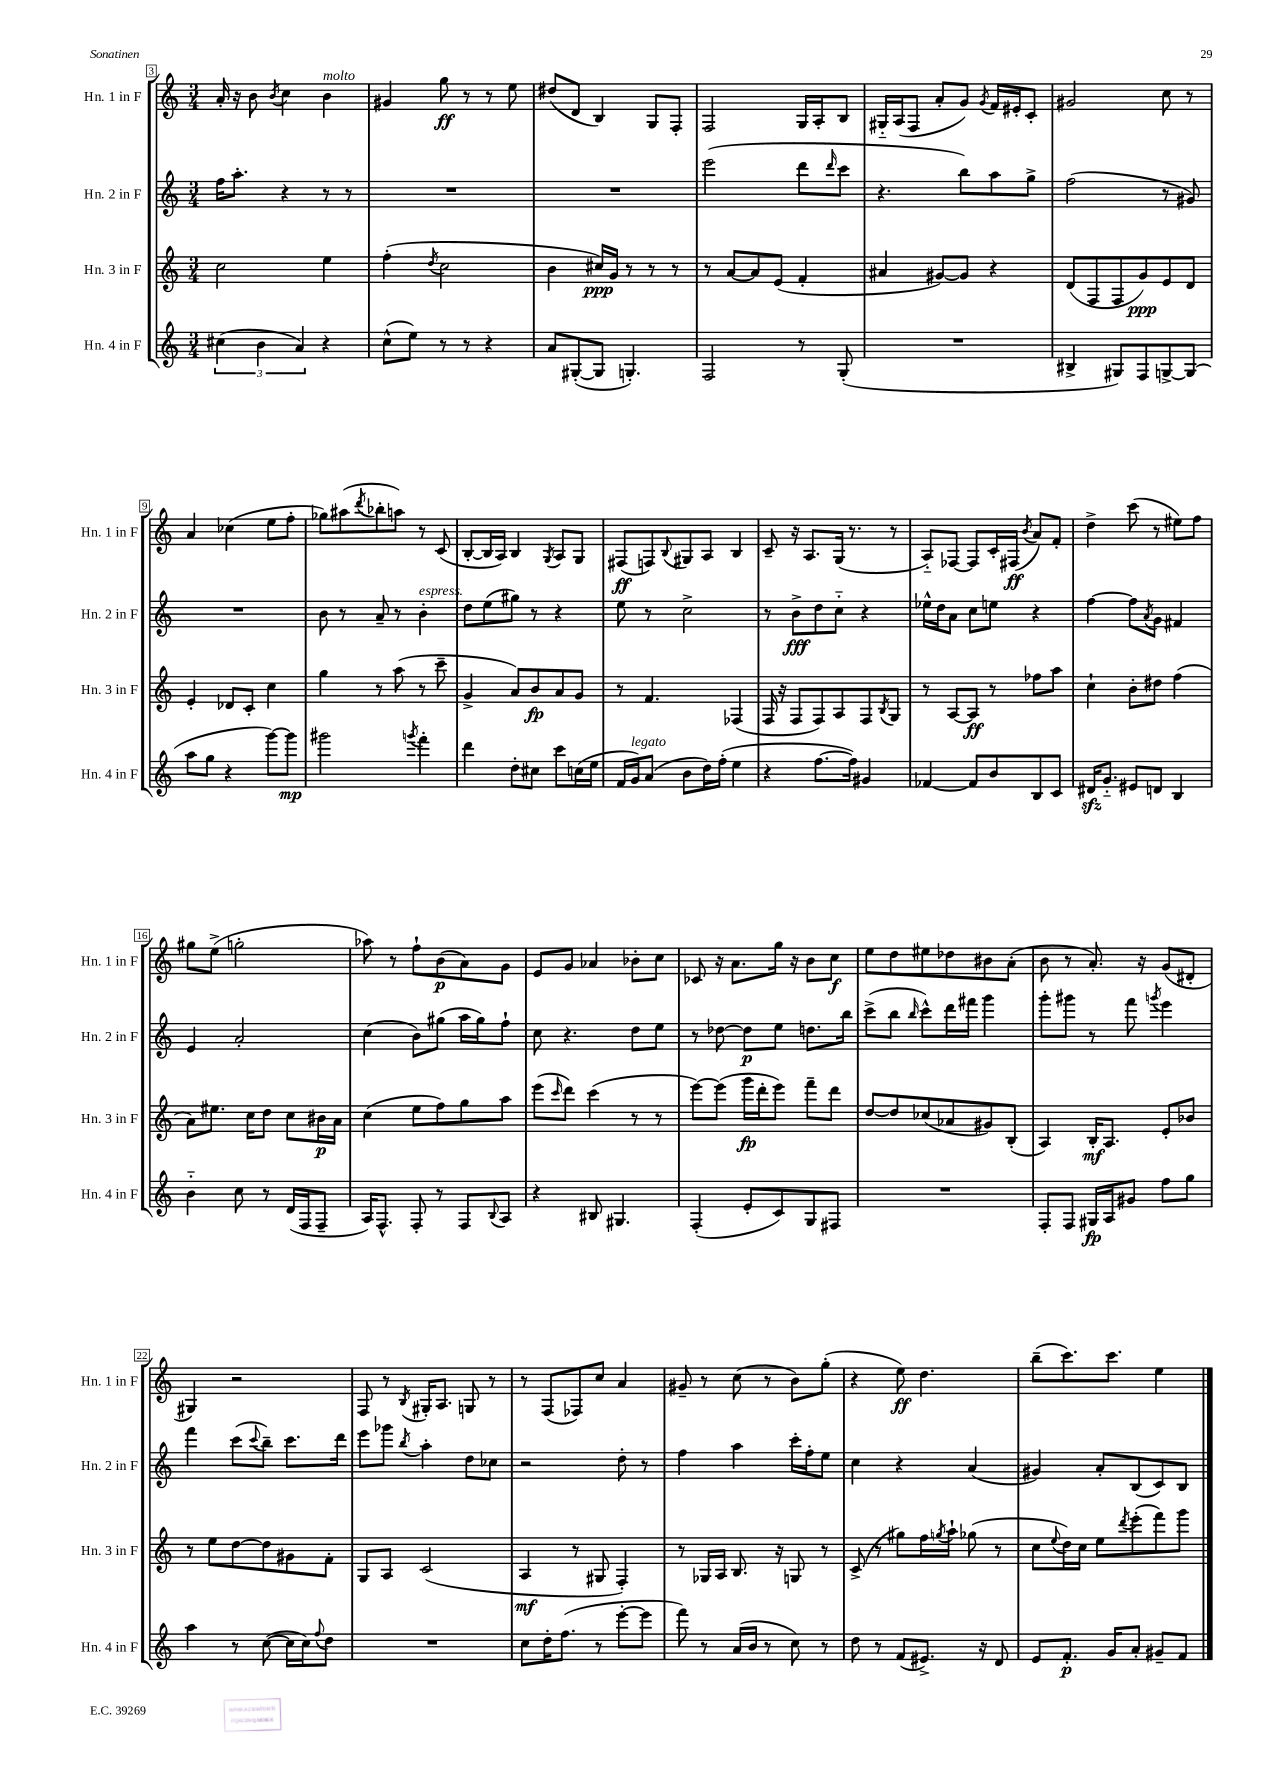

**kern	**kern	**kern	**kern
*staff4	*staff3	*staff2	*staff1
*clefG2	*clefG2	*clefG2	*clefG2
*k[]	*k[]	*k[]	*k[]
*M3/4	*M3/4	*M3/4	*M3/4
(6cc#\	2cc\	16ff\LK	16a'/
.	.	8.aa'\J	16r
.	.	.	8b\
6b\	.	.	.
.	.	.	8qb/
.	.	4r	4cc\
6a/)	.	.	.
4r	4ee\	8r	4b\
.	.	8r	.
=	=	=	=
(8cc^^\L	(4ff'\	2.r	4g#/
8ee\J)	.	.	.
.	8qdd/	.	.
8r	2cc\	.	8gg\
8r	.	.	8r
4r	.	.	8r
.	.	.	8ee\
=	=	=	=
8a/L	4b\	2.r	(8dd#/L
([8G#'/	.	.	8d/J
8G#/]J	16cc#/LL)	.	4B/)
.	16g/JJ	.	.
4.G'/)	8r	.	.
.	8r	.	8G/L
.	8r	.	8F'/J
=	=	=	=
2F/	8r	(2eee\	2F/
.	[8a/L	.	.
.	8a/]	.	.
.	(8e/J	.	.
8r	4f'/	8ddd\L	16G/LL
.	.	.	16A'/J
.	.	16qqddd/	.
(8G'/	.	8ccc\J	8B/J
=	=	=	=
2.r	4a#/	4.r	16G#'~/LL
.	.	.	(16A/J
.	.	.	8F/J
.	[8g#/L)	.	8a'/L
.	8g#/]J	8bb\L)	8g/J)
.	.	.	8qg/
.	4r	8aa\	16f/LL
.	.	.	16e#'/J
.	.	8gg^\J	8c'/J
=	=	=	=
4B#^/	(8d/L	(2ff\	2g#/
.	8F/	.	.
8G#/L)	8F/	.	.
8F/	8g/)	.	.
[8G^/	8e/	8r	8cc\
(8G/]J	8d/J	8g#/)	8r
=	=	=	=
8aa\L	4e'/	2.r	4a/
8gg\J	.	.	.
4r	8d-/L	.	(4cc-\
.	8c'/J	.	.
[8ggg\L)	4cc\	.	8ee\L
8ggg\]J	.	.	8ff'\J
=	=	=	=
2ggg#\	4gg\	8b\	8gg-\L)
.	.	8r	(8aa#\
.	.	.	8qddd/
.	8r	8a~/	8bb-'\
.	(8aa\	8r	8aa\J)
8qggg/	.	.	.
4fff'\	8r	4b'\	8r
.	8ccc~\	.	(8c/
=	=	=	=
4ddd\	4g^/	8dd\L	[8B'/L
.	.	(8ee\	16B/]L
.	.	.	16A/JJ)
8dd'\L	8a/L)	8gg#\J)	4B/
8cc#\J	8b/	8r	.
.	.	.	8qG/
8ccc\L	8a/	4r	8A/L
(16cc\L	8g/J	.	8G/J
16ee\JJ	.	.	.
=	=	=	=
16f/LL	8r	8ee\	(8F#/L
16g/J)	.	.	.
(8a/J	4.f/	8r	8F/)
.	.	.	8qqB/
8b\L	.	2cc^\	8G#/
16dd\L)	.	.	8A/J
(16ff'\JJ	.	.	.
4ee\	(4F-/	.	4B/
=	=	=	=
4r	16F/	8r	8c~/
.	16r	.	.
.	8F/L	8b^\L	16r
.	.	.	8.A/L
[8.ff\L	8F/)	8dd\	.
.	8A/	8cc'~\J	(16G/Jk
16ff\]Jk)	.	.	8.r
4g#/	8F/	4r	.
.	8qB/	.	.
.	8G/J	.	8r
=	=	=	=
[4f-/	8r	16ee-^^\LL	8A'~/L)
.	.	16dd\J	.
.	[8A/L	8a\J	[8F-/J
8f-/]L	8A/]J	8cc\L	8F-/]L
8b/	8r	8ee\J	16c'/L
.	.	.	(16F#/JJ
.	.	.	8qb/
8B/	8ff-\L	4r	8a/L)
8c/J	8aa\J	.	8f'/J
=	=	=	=
16d#/LK	4cc`\	[4ff\	4dd^\
8.g'~/J	.	.	.
8e#/L	8b'\L	8ff\]L	(8ccc\
.	.	8qa/	.
8d/J	8dd#\J	8g\J	8r
4B/	(4ff\	4f#/	8ee#\L)
.	.	.	8ff\J
=	=	=	=
4b'~\	8a\L)	4e/	8gg#\L
.	8.ee#\J	.	(8ee^\J
8cc\	.	2a'/	2gg'\
.	16cc\LK	.	.
8r	8dd\J	.	.
(16d/LL	8cc\L	.	.
16F/J	.	.	.
8F~/J	16b#\L	.	.
.	16a\JJ	.	.
=	=	=	=
16A/LK)	(4cc\	(4cc\	8aa-\)
8.F^^/J	.	.	.
.	.	.	8r
8F'/	8ee\L	8b\L)	8ff`\L
8r	8ff\)	(8gg#\J	(8b\
8F/L	8gg\	16aa\LL	8a\)
.	.	16gg#\J)	.
8qqB/	.	.	.
8A/J	8aa\J	8ff`\J	8g\J
=	=	=	=
4r	(8eee\L	8cc\	8e/L
.	16qqccc/	.	.
.	8ddd\J)	4.r	8g/J
8B#/	(4ccc\	.	4a-/
4.G#/	.	.	.
.	8r	8dd\L	8b-'\L
.	8r	8ee\J	8cc\J
=	=	=	=
(4F'/	[8eee\L)	8r	8c-/
.	(8eee\]J	[8dd-\	16r
.	.	.	8.a\L
8e'/L	16ggg\LL	8dd-\]L	.
.	16ddd'\J	.	.
8c/)	8eee\J)	8ee\J	16gg\Jk
.	.	.	16r
8G/	8fff~\L	8.dd\L	8b\L
8F#/J	8ddd\J	.	8cc\J
.	.	16bb\Jk	.
=	=	=	=
2.r	[8dd/L	(8ccc^\L	8ee\L
.	8dd/]	8bb\J	8dd\
.	.	16qqbb/	.
.	(8cc-/	8ccc^^\L)	8ee#\
.	8a-/	16ddd\L	8dd-\
.	.	16fff#\JJ	.
.	8g#/)	4ggg\	8b#\
.	(8B'/J	.	(8a'\J
=	=	=	=
8F'/L	4A/)	8ggg'\L	8b\
8F/J	.	8ggg#\J	8r
16G#/LL	16B'/LK	8r	8.a'/)
16A/J	8.A/J	.	.
8g#/J	.	8fff\	.
.	.	.	16r
.	.	8qggg/	.
8ff\L	8e'/L	4eee\	(8g/L
8gg\J	8b-/J	.	8d#'/J
=	=	=	=
4aa\	8r	4fff\	4G#/)
.	8ee\L	.	.
8r	[8dd\	(8ccc\L	2r
.	.	8qqccc/	.
([8cc\	8dd\]	8bb~\J)	.
16cc\]LL	8g#\	8.ccc\L	.
16cc\J)	.	.	.
8qqff/	.	.	.
8dd\J	8f'\J	.	.
.	.	16ddd\Jk	.
=	=	=	=
2.r	8G/L	8eee\L	8F/
.	8A/J	8ggg-\J	8r
.	.	8qbb/	8qB/
.	(2c/	4aa'\	16G#'/LK
.	.	.	8.A/J
.	.	8dd\L	8G/
.	.	8cc-\J	8r
=	=	=	=
8cc\L	4A/	2r	8r
16dd'\K	.	.	(8F/L
(8.ff\J	.	.	.
.	8r	.	8F-/)
8r	8G#/	.	8cc/J
[8eee'\L	4F'/)	8dd'\	4a/
8eee\]J	.	8r	.
=	=	=	=
8fff\)	8r	4ff\	8g#~/
8r	16G-/LL	.	8r
.	16A/JJ	.	.
(16a/LL	8.B/	4aa\	(8cc\
16b/JJ	.	.	.
8r	.	.	8r
.	16r	.	.
8cc\)	8G/	16ccc'\LL	8b\L)
.	.	16ff'\J	.
8r	8r	8ee\J	(8gg'\J
=	=	=	=
8dd\	(8c^/	4cc\	4r
8r	8r	.	.
(8f/L	8gg#\L)	4r	8ee\)
8.e#^/J)	16ff\L	.	4.dd\
.	8qgg/	.	.
.	16aa`\JJ	.	.
.	(8gg-\	(4a/	.
16r	.	.	.
8d/	8r	.	.
=	=	=	=
8e/L	8cc\L	4g#/)	(8bb~\L
.	8qqee/	.	.
8.f'/J	16dd\L)	.	8.ccc\)
.	16cc\JJ	.	.
.	8ee\L	8a'/L	.
16g/LK	.	.	8.ccc\J
.	8qddd/	.	.
8a'/J	(8eee'\	(8B/	.
8g#~/L	8fff\)	8c/)	4ee\
8f/J	8ggg\J	8B/J	.
==	==	==	==
*-	*-	*-	*-
